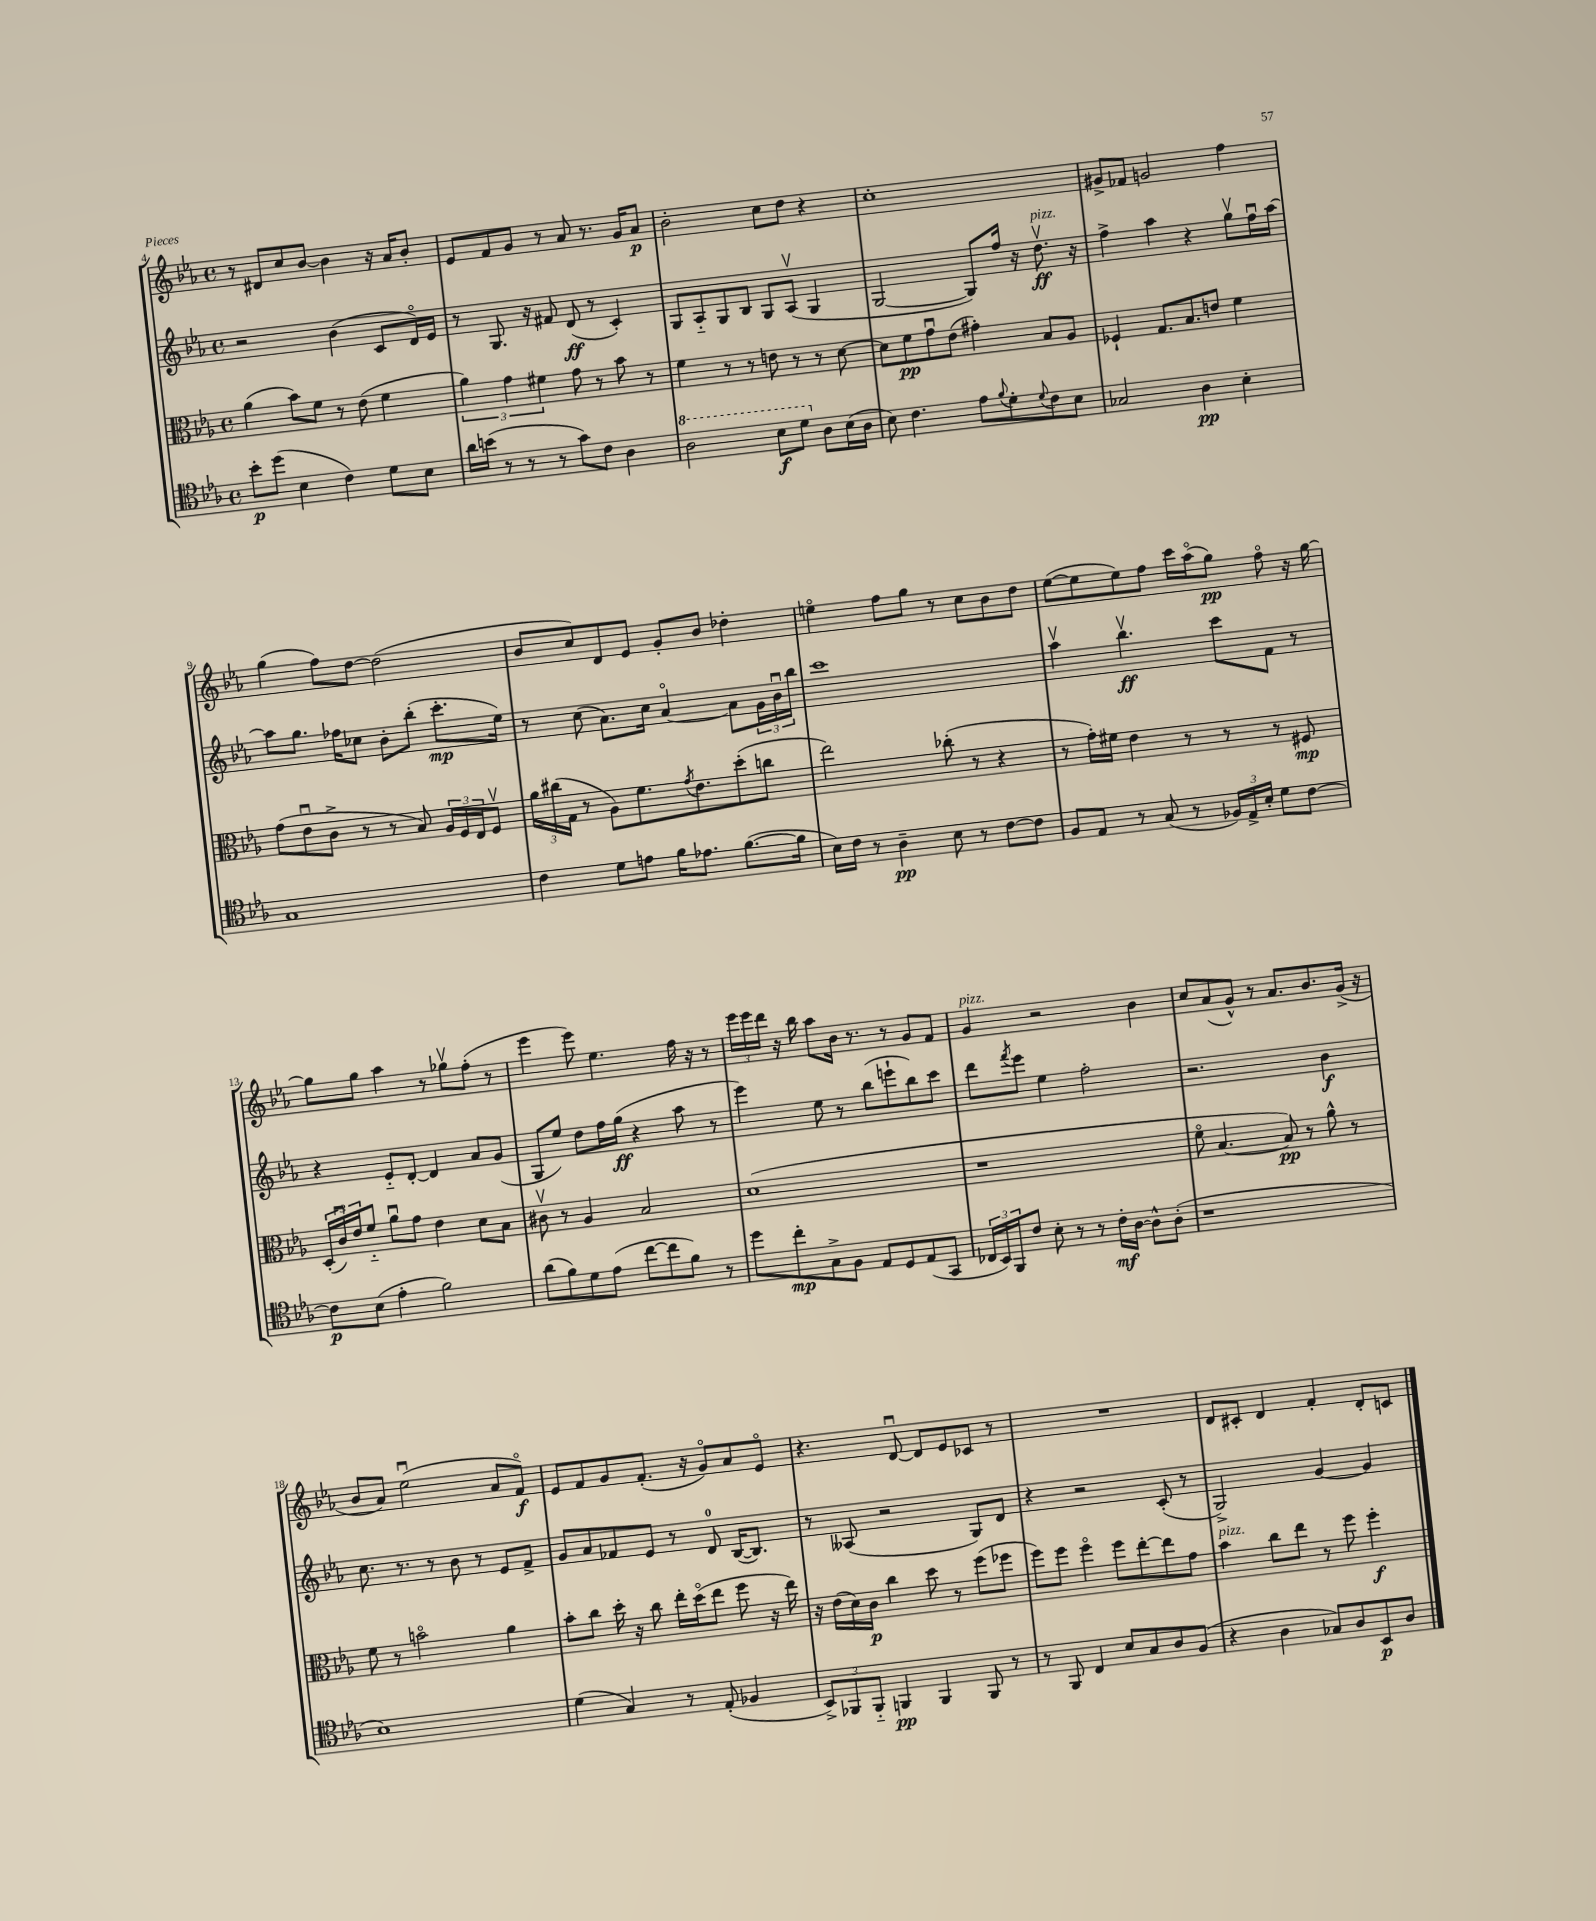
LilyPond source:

<<
\new StaffGroup <<
\new Staff = "s0" {
    \clef treble \key ees \major \defaultTimeSignature \time 4/4
    r8 dis'8 c''8 bes'8~ bes'4 r16 aes'16 bes'8-. |
    ees'8 f'8 g'8 r8 aes'8 r8. g'16 aes'8\p |
    bes'2-. c''8 d''8 r4 |
    c''1-. |
    gis'8-> fes'8 g'2 f''4 |
    g''4( f''8) d''8~ d''2( |
    bes'8 c''8) d'8 ees'8 g'8-. bes'8 des''4-. |
    e''4\flageolet f''8 g''8 r8 c''8 bes'8 d''8 |
    ees''8~( ees''8 ees''8) f''8 c'''16 aes''16\flageolet( g''8\pp) f''8\flageolet r16 g''16~ |
    g''8 g''8 aes''4 r8 ges''8\upbow f''8-.( r8 |
    ees'''4 ees'''8) ees''4. f''16 r16 r8 |
    \tuplet 3/2 { ees'''16 ees'''16 d'''16 } r16 bes''16 aes''8 bes'16 r8. r8 g'8 f'8 |
    g'4^\markup { \italic "pizz." } r2 bes'4 |
    c''8 aes'8( g'8-^) r8 aes'8. bes'8. g'16->( r16 |
    bes'8 aes'8) ees''2\downbow( aes'8 f'8\flageolet\f) |
    ees'8 f'8 g'8 f'8.-.( r16 g'8\flageolet) aes'8 ees'8\flageolet |
    r4. d'8~\downbow d'8 ees'8 ces'8 r8 |
    R1 |
    d'8 cis'8-. d'4 f'4-. d'8-. c'8 \bar "|." |
}
\new Staff = "s1" {
    \clef treble \key ees \major \defaultTimeSignature \time 4/4
    r2 bes'4( c'8 d'16\flageolet) ees'16 |
    r8 g8. r16 fis'8 d'8\ff( r8 c'4-.) |
    g8 aes8-_ g8 bes8 g8 aes8\upbow( g4 |
    g2~ g8) f''16 r16 d''8.\upbow\ff^\markup { \italic "pizz." } r16 |
    f''4-> aes''4 r4 g''8\upbow f''16\downbow aes''16~ |
    aes''8 g''8. fes''16 ces''8 bes'8-. bes''8-.( c'''8.-.\mp ees''16) |
    r8 c''8( aes'8.) c''16 aes'4~\flageolet aes'8 \tuplet 3/2 { g'16 bes'16\downbow bes''16 } |
    c'''1 |
    aes''4\upbow bes''4.\upbow\ff c'''8 f'8 r8 |
    r4 ees'8-_ d'8~-. d'4 aes'8 g'8( |
    g8 ees''8) d''8 f''16 g''16\ff( r4 aes''8 r8 |
    ees'''4) ees''8 r8 bes''8( e'''8-! bes''8) c'''8 |
    d'''8 \acciaccatura { f'''8 } ees'''8 ees''4 f''2-. |
    r2. bes'4\f |
    c''8. r8. r8 bes'8 r8 ees'8 f'8-> |
    g'8 aes'8 fes'8 ees'8 r8 d'8-0 bes16~( bes8.) |
    r8 aeses8( r2 g8) d'8 |
    r4 r2 c'8-.( r8 |
    g2->) g'4~ g'4 \bar "|." |
}
\new Staff = "s2" {
    \clef alto \key ees \major \defaultTimeSignature \time 4/4
    aes'4( bes'8) f'8 r8 ees'8( f'4 |
    \tuplet 3/2 { aes'4) g'4 fis'4 } g'8 r8 bes'8 r8 |
    f'4 r8 r8 e'8 r8 r8 d'8~ |
    d'8 f'8\pp g'8\downbow ees'8( gis'4-.) bes8 aes8 |
    fes4-! g8. bes8. e'8 f'4 |
    g'8( ees'8\downbow c'8-> r8 r8 bes8) \tuplet 3/2 { aes16 f16 ees16 } f8\upbow |
    \tuplet 3/2 { aes'16 cis''16( g16 } r8 aes8) f'8. \acciaccatura { g'8 } ees'8. d''8-.( c''8 |
    ees''2) ces''8-.( r8 r4 |
    r8 g'16-.) fis'16 ees'4 r8 r8 r8 fis8\mp |
    \tuplet 3/2 { d16-.( c'16\downbow) ees'16 } f'8-_ aes'8\downbow g'8 ees'4 d'8 bes8 |
    cis'8\upbow r8 aes4 bes2 |
    d'1( |
    r1 |
    f'8\flageolet bes4.~ bes8\pp) r8 aes'8-^ r8 |
    f'8 r8 b'2\flageolet aes'4 |
    bes'8-. c''8 d''16-. r16 c''8 ees''16-. d''16\flageolet( ees''8 f''8 r16 ees''16) |
    r16 ees'16( d'16) c'16\p c''4 d''8 r8 f''8( fes''8 |
    f''8) f''8 f''4\flageolet f''8 ees''8~-. ees''8 g'8 |
    bes'4^\markup { \italic "pizz." } c''8 ees''8 r8 f''8 f''4-.\f \bar "|." |
}
\new Staff = "s3" {
    \clef tenor \key ees \major \defaultTimeSignature \time 4/4
    bes'8-.\p d''8( bes4 c'4) d'8 bes8 |
    aes'16 b'16( r8 r8 r8 g'8) c'8 aes4 |
    \ottava #1 aes'2 bes'8\f d''8 \ottava #0 aes8 bes16( aes16 |
    bes8) c'4. ees'8 \appoggiatura { f'8 } d'8-. \appoggiatura { d'8 } c'8 bes8 |
    ges2 aes4\pp bes4-. |
    g1 |
    c'4 d'8 e'8 f'16 ees'8. f'8.~( f'16 |
    bes16) c'16 r8 aes4--\pp bes8 r8 c'8~ c'8 |
    f8 ees8 r8 g8( r8 \tuplet 3/2 { fes16) ees16-> bes16-. } d'8 c'8~ |
    c'8\p bes8( ees'4-. f'2) |
    aes'8( f'8) d'8 ees'8( c''8~ c''8 f'8) r8 |
    d''8 c''8-.\mp g8-> f8 ees8 d8 ees8( g,8 |
    \tuplet 3/2 { ces16 bes,16) f,16 } c'8 bes8-. r8 r8 c'16-.\mf aes16~ aes8-^ aes8-.( |
    r1 |
    bes1) |
    d'4( g4) r8 ees8-.( fes4 |
    \tuplet 3/2 { bes,8->) fes,8 fes,8-_ } f,4\pp f,4 f,8 r8 |
    r8 f,8 c4 bes8 g8 aes8 f8( |
    r4 aes4 ges8) aes8 bes,8\p aes8 \bar "|." |
}
>>
>>
\layout { \context { \Score currentBarNumber = #4 } }
